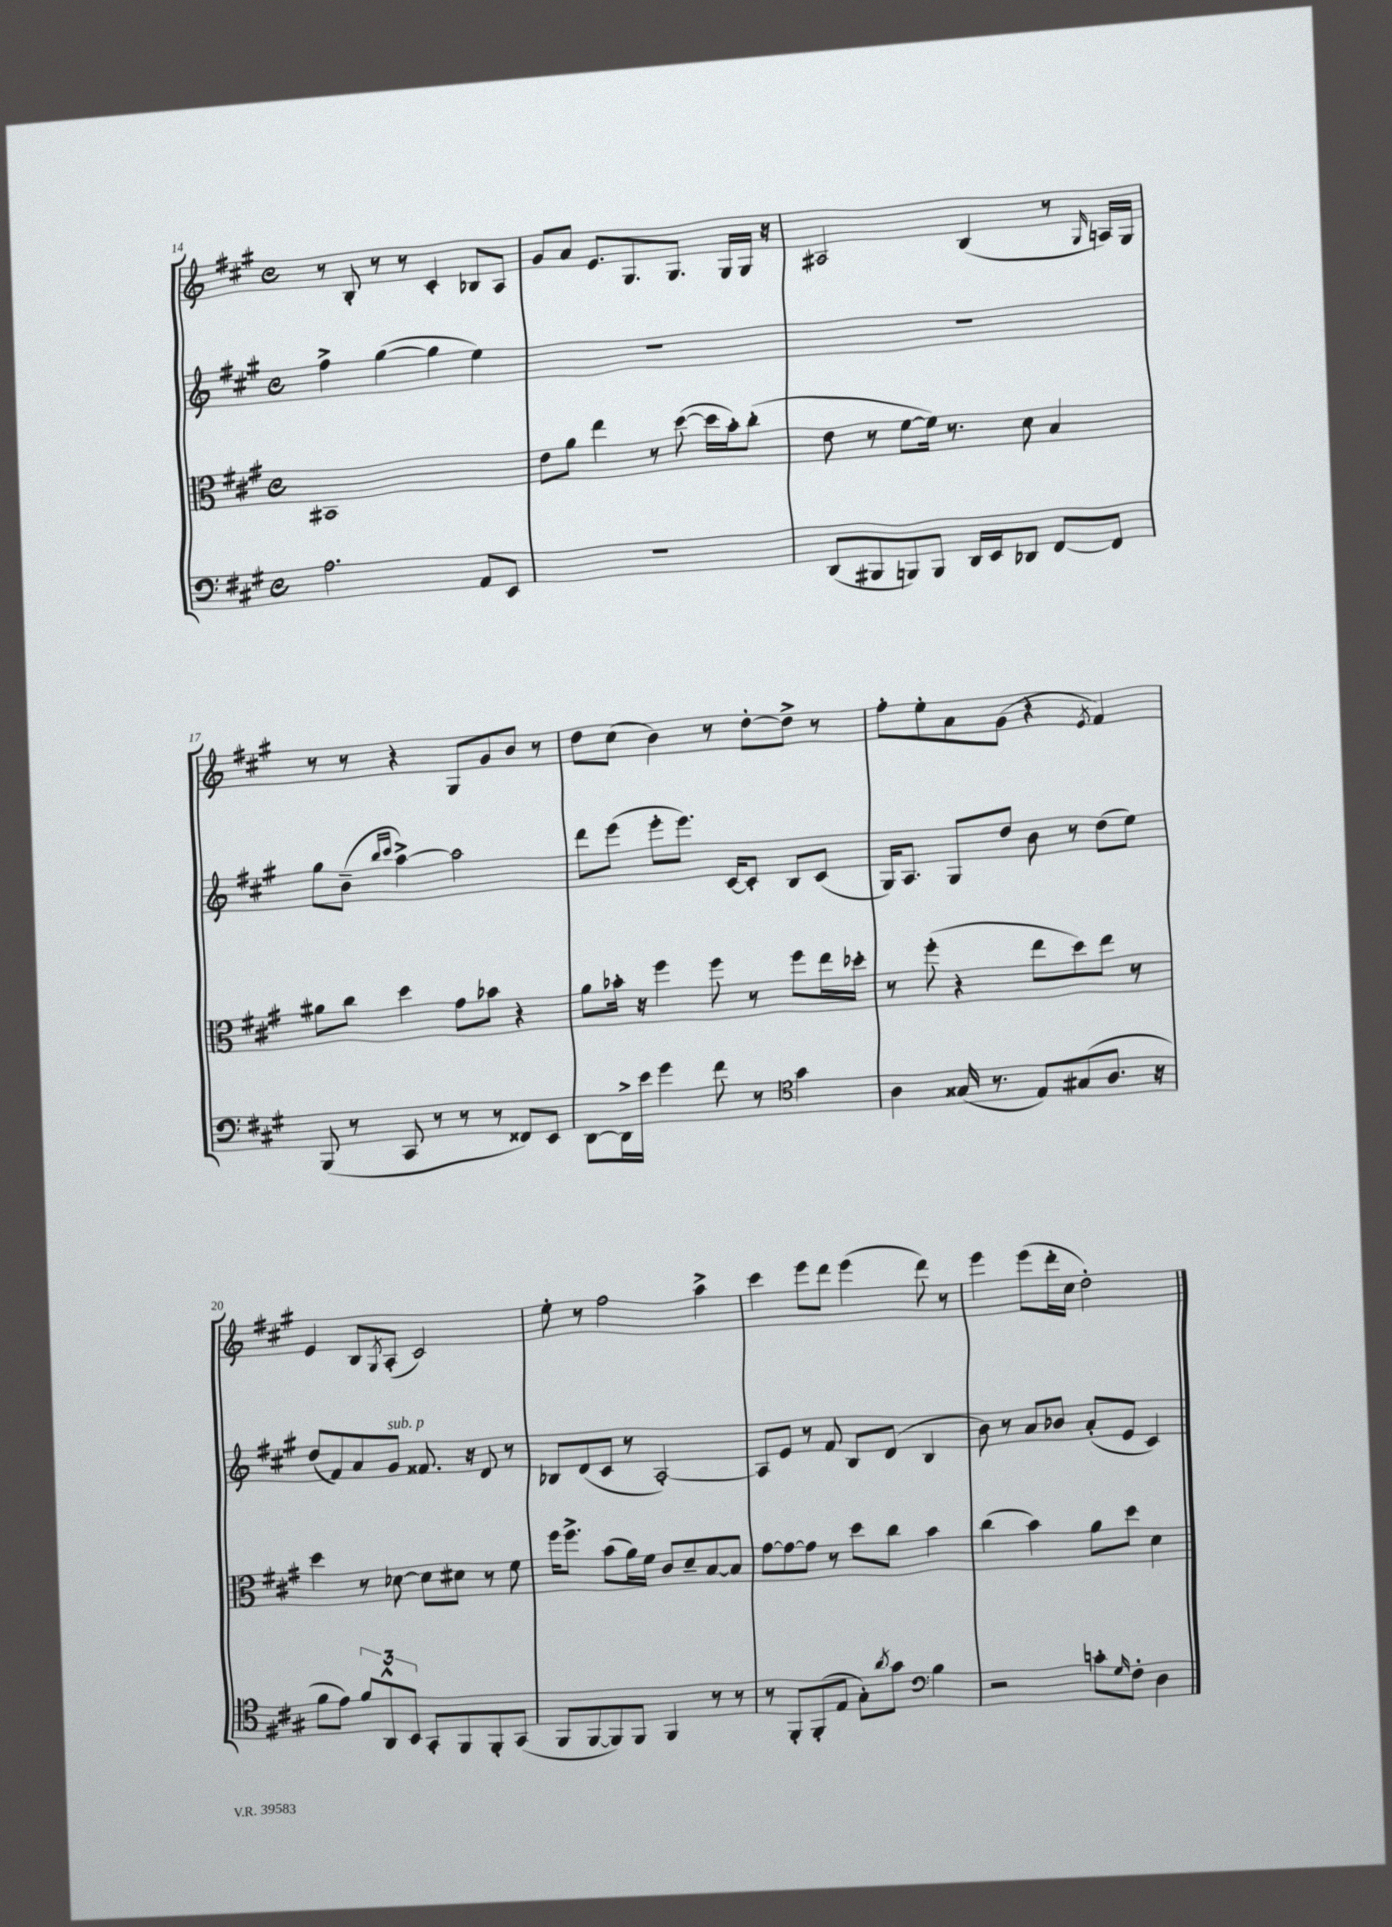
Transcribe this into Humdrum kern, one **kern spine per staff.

**kern	**kern	**kern	**kern
*staff4	*staff3	*staff2	*staff1
*clefF4	*clefC3	*clefG2	*clefG2
*k[f#c#g#]	*k[f#c#g#]	*k[f#c#g#]	*k[f#c#g#]
*M4/4	*M4/4	*M4/4	*M4/4
*met(c)	*met(c)	*met(c)	*met(c)
2.A	1BB#	4ff#^	8r
.	.	.	8B'
.	.	([4gg#	8r
.	.	.	8r
.	.	4gg#]	4c#'
8AA	.	4ee)	8B-
8EE	.	.	8A
=	=	=	=
1r	8e	1r	8g#
.	8a	.	8a
.	4ee	.	8.e
.	.	.	8.G#
.	8r	.	.
.	([8dd	.	8.G#
.	16dd]	.	.
.	16b')	.	16G#
.	(8cc#'	.	16G#
.	.	.	16r
=	=	=	=
(8DD	8e	1r	2A#
8BBB#	8r	.	.
8BBB)	[8f#	.	.
8BBB	16f#])	.	.
.	8.r	.	.
16DD	.	.	(4B
16EE	.	.	.
8DD-	8d	.	.
[8FF#	4B	.	8r
.	.	.	16qqG#
8FF#]	.	.	16A)
.	.	.	16G#
=	=	=	=
(8BBB	8a#	8gg#	8r
8r	8cc#	(8b~	8r
.	.	16qqbb	.
.	.	16qqccc#	.
8CC#	4dd	[4aa^)	4r
8r	.	.	.
8r	8g#	2aa]	8G#
8r	8b-	.	8g#
8FF##)	4r	.	8b
8EE	.	.	8r
=	=	=	=
[8DD	8a	8ddd	8dd
16DD^]	16b-'	(8eee	(8cc#
16e	16r	.	.
4g#	4ff#	8eee'	4b)
.	.	8.eee)	.
8f#	8ff#	.	8r
.	.	[16c#	.
8r	8r	8c#']	[8dd'
*clefC4	*	*	*
4g#	8ff#	8B	8dd^]
.	16ee	(8c#	8r
.	16dd-'	.	.
=	=	=	=
4A	8r	16G#)	8ff#'
.	.	8.A	.
.	(8ff#'	.	8ee'
(16G##	4r	8G#	8a
8.r	.	.	.
.	.	8dd	(8g#
8E)	8ee	8b	4r
(8G#	8dd)	8r	.
.	.	.	8qe
8.A	8ee	(8dd	4f#)
.	8r	8ee)	.
16r	.	.	.
=	=	=	=
8f#	4dd	(8dd	4e
8e)	.	8f#)	.
12f#	8r	8a	8B
12AA^^	.	.	.
.	.	.	8qG#
.	[8d-	8g#	(8A'
12BB	.	.	.
8GG#'	8d-]	8.f##	2c#)
8FF#	8d#	.	.
.	.	16r	.
8FF#'	8r	8d	.
(8GG#	8f#	8r	.
=	=	=	=
8FF#	16ff#	8B-	8ee'
.	8.ff#^	.	.
[8FF#	.	(8d	8r
8FF#])	(8b	8c#	2ff#
8FF#	16a)	8r	.
.	16f#	.	.
4FF#	8c#	[2A')	.
.	8d~	.	.
8r	[8B	.	4aa^
8r	8B]	.	.
=	=	=	=
8r	[8g#	8A]	4ccc#
8FF#'	8g#_	8e	.
(8FF#'	8g#]	8r	8eee
8E	8r	8f#	8ddd
8G#')	8dd	8B	(4eee
8qa	.	.	.
8g#	8cc#	(8d	.
*clefF4	*	*	*
4B	4b	4B	8ddd)
.	.	.	8r
=	=	=	=
2r	(4cc#	8b)	4eee
.	.	8r	.
.	4b)	8a	(8eee
.	.	8b-	16ddd'
.	.	.	16cc#
8c'	8a	(8a'	2dd')
16qqG#	.	.	.
8F#'	8dd	8e	.
4D	4d	4c#)	.
==	==	==	==
*-	*-	*-	*-
